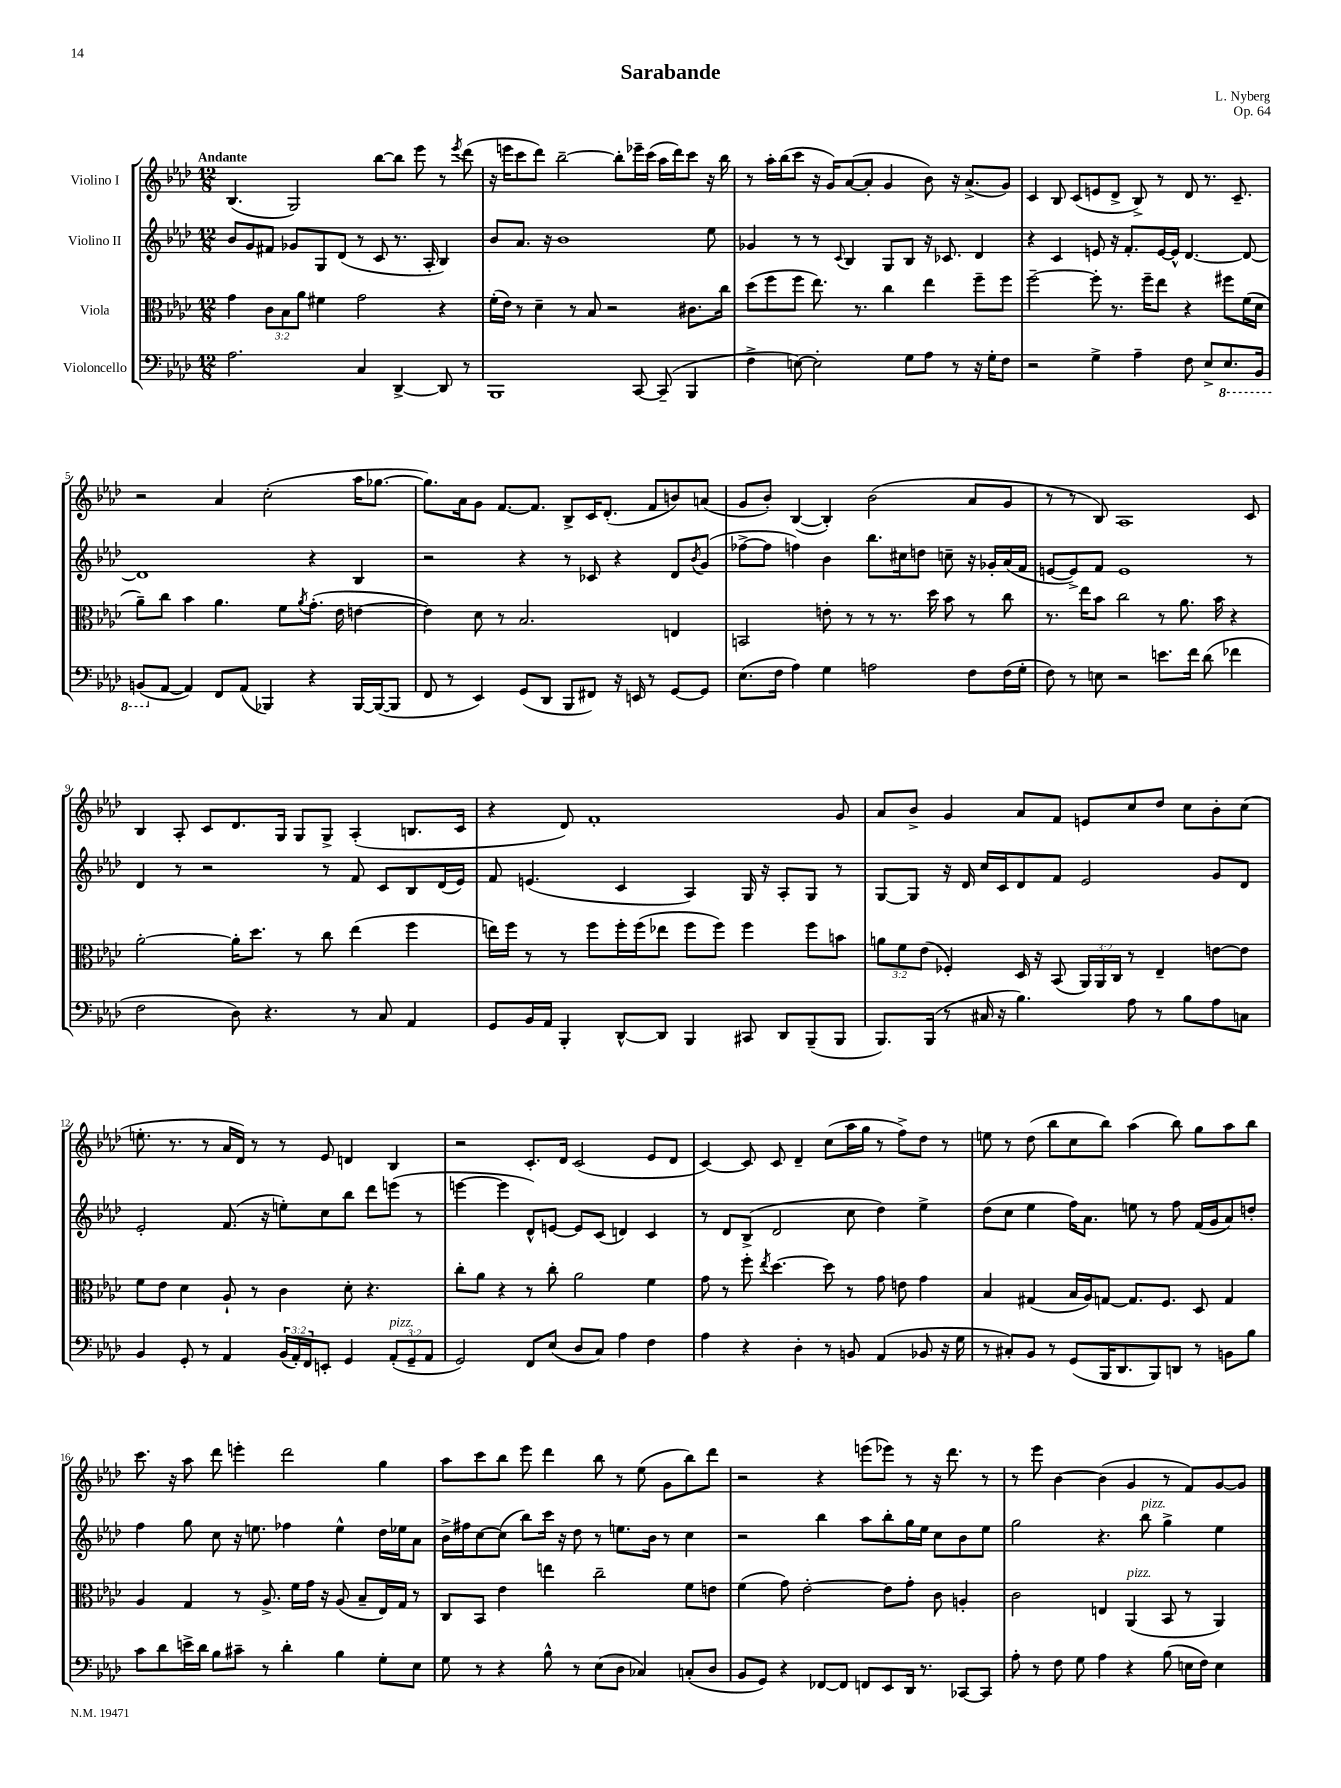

**kern	**kern	**kern	**kern
*part4	*part3	*part2	*part1
*staff4	*staff3	*staff2	*staff1
*I"Violoncello	*I"Viola	*I"Violino II	*I"Violino I
*clefF4	*clefC3	*clefG2	*clefG2
*k[b-e-a-d-]	*k[b-e-a-d-]	*k[b-e-a-d-]	*k[b-e-a-d-]
*M12/8	*M12/8	*M12/8	*M12/8
=1	=1	=1	=1
!	!	!	!LO:TX:a:B:t=Andante
2.A-\	4g\	8b-/L	(4.B-/
.	.	8g/	.
.	12c\L	8f#X/J	.
.	12B-\	.	.
.	.	8g-X/L	2G/)
.	12a-\J	.	.
.	4f#X\	8G/	.
.	.	(8d-/J	.
4C/	2g\	8r	.
.	.	8c/	[8bb-\L
[4DD-^/	.	8.r	8bb-\J]
.	.	.	8eee-\
.	.	16A-'/	.
8DD-/]	4r	4B-/)	8r
.	.	.	8qeee-/
8r	.	.	(8ddd-\
=2	=2	=2	=2
1BBB-	(16f'\LL	8b-/L	16r
.	16e-\JJ)	.	16eeen\KL
.	8r	8.a-/J	8ccc\
.	4d-~\	.	8ddd-\J)
.	.	16r	.
.	.	1b-	[2bb-~\
.	8r	.	.
.	8B-/	.	.
.	2r	.	.
.	.	.	8bb-'\L]
[8CC/	.	.	16eee-X~\L
.	.	.	(16ccc\JJ
(8CC~/]	.	.	16aa-\LL
.	.	.	16ddd-\J)
4BBB-/	8.c#X\L	.	8ccc\J
.	.	8ee-\	16r
.	16cc\Jk	.	16bb-\
=3	=3	=3	=3
4F^\	(8dd-\L	4g-X/	8r
.	8ff\	.	16aa-'\LL
.	.	.	(16bb-\J
[8En\)	8ff\J	8r	8ccc\J
2E'\]	8.ee-\)	8r	16r
.	.	.	16g/KL)
.	.	8qqc/	.
.	.	4B-/	([8a-/
.	8.r	.	.
.	.	.	8a-'/J]
.	4cc\	8G/L	4g/
8G\L	.	8B-/J	.
8A-\J	4ee-\	16r	8b-\)
.	.	8.c-X/	.
8r	.	.	16r
.	.	.	(8.a-^/L
16r	8ff~\L	4d-/	.
16G'\KL	.	.	.
8F\J	8ff\J	.	8g/J)
=4	=4	=4	=4
2r	[2ff~\	4r	4c/
.	.	4c/	8B-/
.	.	.	(8c/L
4G^\	8ff'\]	8en/	8en/
.	8.r	16r	8d-^/J
.	.	8.f'/L	.
4A-~\	.	.	8B-^/)
.	16ff~\KL	.	.
.	8ee-\J	[16e/L	8r
.	.	16e^^/JJ]	.
8F\	4r	[4.d-/	8d-/
8E-^/L	.	.	8.r
*8ba	*	*	*
8.EE-/	8ff#X\L	.	.
.	.	.	8.c~/
.	(16f\L	8d-/_	.
16BBB-/Jk	16d-\JJ	.	.
!!LO:LB:g=z
=5	=5	=5	=5
(8BBBn/L	8a-~\L)	1d-]	2r
*X8ba	*	*	*
[8AA-/J	8cc\J	.	.
4AA-/])	4b-\	.	.
8FF/L	4.a-\	.	4a-/
(8AA-/J	.	.	.
4BBB-X/)	.	.	(2cc'\
.	8f\L	.	.
.	8qa-/	.	.
4r	(8.g'\J	4r	.
.	16e-\	.	.
[16BBB-/LL	[4en\	4B-/	16aa-\KL
(16BBB-/J_	.	.	[8.gg-X\J
8BBB-/J]	.	.	.
=6	=6	=6	=6
8FF/	4e\])	2r	8.gg-\L])
8r	.	.	.
.	.	.	16a-\k
4EE-/)	8d-\	.	8g\J
.	8r	.	[8.f/L
(8GG/L	2.B-/	4r	.
.	.	.	8.f/J]
8DD-/J	.	.	.
8BBB-/L	.	8r	8B-^/L
8FF#X/J)	.	8c-X/	16c/K
.	.	.	(8.d-'/J
16r	.	4r	.
16EEn/	.	.	.
8r	.	.	8f/L
[8GG/L	4En/	8d-/L	8bn/)
.	.	8qb-/	.
8GG/J]	.	(8g/J	(8an/J
=7	=7	=7	=7
(8.E-\L	2BBn/	[8ff-X^\L	8g/L
.	.	8ff-\J]	8b-'/J)
16F\Jk	.	.	.
4A-\)	.	4ffn\)	([4B-/
4G\	8en'\	4b-\	4B-'/])
.	8r	.	.
2An\	8r	8.bb-\L	(2b-\
.	8.r	.	.
.	.	16cc#X\k	.
.	.	8ddn\J	.
.	16dd-\	.	.
.	8b-\	8ccn~\	.
8F\L	8r	16r	8a-/L
.	.	16g-X'/LL	.
(16F\L	8cc\	(16a-/	8g/J
16G'\JJ	.	16f/JJ	.
=8	=8	=8	=8
8F\)	8.r	[8en/L	8r
8r	.	8e^/])	8r
.	16ee-\KL	.	.
8En\	8b-\J	8f/J	8B-/)
2r	2cc\	1e	1A-
8.en\L	8r	.	.
.	8.a-\	.	.
16f\Jk	.	.	.
(8d-\	.	.	.
.	16b-\	.	.
4f-X\	4r	.	.
.	.	8r	8c/
!!LO:LB:g=z
=9	=9	=9	=9
2F\	[2a-'\	4d-/	4B-/
.	.	8r	8A-'/
.	.	2r	8c/L
8D-\)	16a-'\KL]	.	8.d-/
.	8.dd-\J	.	.
4.r	.	.	.
.	.	.	16G/Jk
.	8r	.	8G/L
.	8cc\	8r	8G^/J
8r	(4ee-\	8f/	(4A-'/
8C/	.	8c/L	.
4AA-/	4ff\	8B-/	8.Bn/L
.	.	(16d-/L	.
.	.	16e-/JJ)	16c/Jk
=10	=10	=10	=10
8GG/L	16een\LL)	8f/	4r
.	16ff\JJ	.	.
16BB-/L	8r	(4.en/	.
16AA-/JJ	.	.	.
4BBB-'/	8r	.	8d-/)
.	8ff\L	.	1f'
[8DD-^^/L	16ff'\L	4c/	.
.	(16ff\J	.	.
8DD-/J]	8ee-X\J	.	.
4BBB-/	8ff\L	4A-/)	.
.	8ff\J)	.	.
8CC#X/	4ff\	16G/	.
.	.	16r	.
8DD-/L	.	8A-'/L	.
(8BBB-~/	8ff\L	8G/J	.
8BBB-/J	8bn\J	8r	8g/
=11	=11	=11	=11
8.BBB-/L)	12an\L	[8G/L	8a-/L
.	12f\	.	.
.	.	8G/J]	8b-^/J
.	(12e-\J	.	.
(16BBB-/Jk	.	.	.
8r	4F-X'/)	16r	4g/
.	.	16d-/	.
16C#X/	.	16cc/LL	.
16r	.	16c/J	.
4.B-\)	16D-/	8d-/	8a-/L
.	16r	.	.
.	(8BB-/	8f/J	8f/J
.	24AA-/LL)	2e-/	8en/L
.	24AA-/	.	.
.	24C/JJ	.	.
8A-\	8r	.	8cc/
8r	4E-~/	.	8dd-/J
8B-\L	.	.	8cc\L
8A-\	[8en\L	8g/L	8b-'\
8Cn\J	8e\J]	8d-/J	(8cc\J
!!LO:LB:g=z
=12	=12	=12	=12
4BB-/	8f\L	2e-'/	8.een'\
.	8e-\J	.	.
.	.	.	8.r
8GG'/	4d-\	.	.
8r	.	.	8r
4AA-/	8A-`/	(8.f/	16a-/LL
.	.	.	16d-/JJ)
.	8r	.	8r
.	.	16r	.
(24BB-/LL	4c\	8een'\L)	8r
24AA-'/)	.	.	.
24FF/J	.	.	.
8EEn'/J	.	8cc\	8e-/
4GG/	8d-'\	8bb-\J	4dn/
.	4.r	8ddd-\L	.
!LO:TX:a:i:t=pizz.	!	!	!
(12AA-'/L	.	(8eeen\J	4B-/
12GG~/	.	.	.
.	.	8r	.
12AA-/J	.	.	.
=13	=13	=13	=13
2GG/)	8cc'\L	[4eeen\	2r
.	8a-\J	.	.
.	4r	4eee\]	.
8FF/L	8r	8d-^^/L)	8.c'/L
(8E-/J	8cc'\	[8en/J	.
.	.	.	16d-/Jk
8D-/L	2a-\	8e/L]	(2c/
8C/J)	.	(8c/J	.
4A-\	.	4dn/)	.
4F\	4f\	4c/	8e-/L
.	.	.	8d-/J
=14	=14	=14	=14
4A-\	8g\	8r	[4c/)
.	8r	8d-/L	.
4r	8ff'\	(8B-^/J	8c/]
.	8qee-/	.	.
.	[4.dd-\	2d-/	8c/
4D-'\	.	.	4d-~/
8r	8dd-\]	.	(8cc\L
8BBn/	8r	8cc\	16aa-\L
.	.	.	16gg\JJ
(4AA-/	8g\	4dd-\)	8r
.	8en\	.	8ff^\L)
8BB-X/	4g\	4ee-^\	8dd-\J
16r	.	.	8r
16G\	.	.	.
=15	=15	=15	=15
8r	4B-/	(8dd-\L	8een\
8C#X'/L)	.	8cc\J	8r
8BB-/J	(4G#X/	4ee-\	(8dd-\
8r	.	.	8bb-\L
(8GG/L	16B-/LL	16ff\KL)	8cc\
.	16A-/J)	8.a-\J	.
16BBB-/K	[8Gn/J	.	8bb-\J)
8.DD-/	.	.	.
.	8.G/L]	8een\	(4aa-\
8BBB-/)	.	8r	.
.	8.F/J	.	.
8DDn/J	.	8ff\	8bb-\)
8r	8D-/	(16f/LL	8gg\L
.	.	16g/J	.
8BBn\L	4G/	8a-/)	8aa-\
8B-\J	.	8ddn'/J	8bb-\J
!!LO:LB:g=z
=16	=16	=16	=16
8c\L	4A-/	4ff\	8.ccc\
8d-\	.	.	.
.	.	.	16r
16en^\L	4G/	8gg\	8aa-\
16d-\JJ	.	.	.
8B-\L	.	8cc\	8ddd-\
8c#X~\J	8r	16r	4eeen'\
.	.	8.een\	.
8r	8.A-^/	.	.
4d-'\	.	4ff-X\	2ddd-\
.	16f\LL	.	.
.	16g\JJ	.	.
.	16r	.	.
4B-\	(8A-/	4ee^^\	.
.	8B-~/L	.	.
8G'\L	16E-/L)	16dd-\LL	4gg\
.	16G/JJ	16ee-X\J	.
8E-\J	8r	8a-\J	.
=17	=17	=17	=17
8G\	8C/L	16b-^\LL	8aa-\L
.	.	16ff#X\J	.
8r	8BB-/J	[8cc\	8ccc\
4r	4e-\	(8cc\J]	8bb-\J
.	.	8bb-\L)	8eee-\
8B-^^\	4een\	16ccc\Jk	4ddd-\
.	.	16r	.
8r	.	8dd-\	.
(8E-\L	2cc~\	8r	8bb-\
8D-\J	.	8.een\L	8r
4C-X/)	.	.	(8ee-\
.	.	16b-\Jk	.
.	.	8r	8g\L
(8Cn'/L	8f\L	4cc\	8bb-\)
8D-/J	8en\J	.	8ddd-\J
=18	=18	=18	=18
8BB-/L	(4f\	2r	2r
8GG/J)	.	.	.
4r	8g\)	.	.
.	[2e-'\	.	.
[8FF-X/L	.	4bb-\	4r
8FF-/J]	.	.	.
8FFn/L	.	8aa-\L	(8eeen\L
8EE-/	8e-\L]	8bb-'\	8eee-X\J)
16DD-/Jk	8g'\J	16gg\L	8r
8.r	.	16ee-\JJ	.
.	8c\	8cc\L	16r
.	.	.	8.ddd-\
[8CC-X/L	4An'/	8b-\	.
8CC-/J]	.	8ee-\J	8r
=19	=19	=19	=19
8A-'\	2c\	2gg\	8r
8r	.	.	8eee-\
8F\	.	.	[4b-\
8G\	.	.	.
4A-\	4En/	4.r	(4b-\]
!	!LO:TX:a:i:t=pizz.	!	!
4r	(4AA-/	.	4g/
!	!	!LO:TX:a:i:t=pizz.	!
.	.	8bb-\	.
(8B-\	8BB-/	4gg^\	8r
16En\LL	8r	.	8f/L)
16F\JJ)	.	.	.
4E\	4AA-/)	4ee-\	[8g/
.	.	.	8g/J]
==	==	==	==
*-	*-	*-	*-
